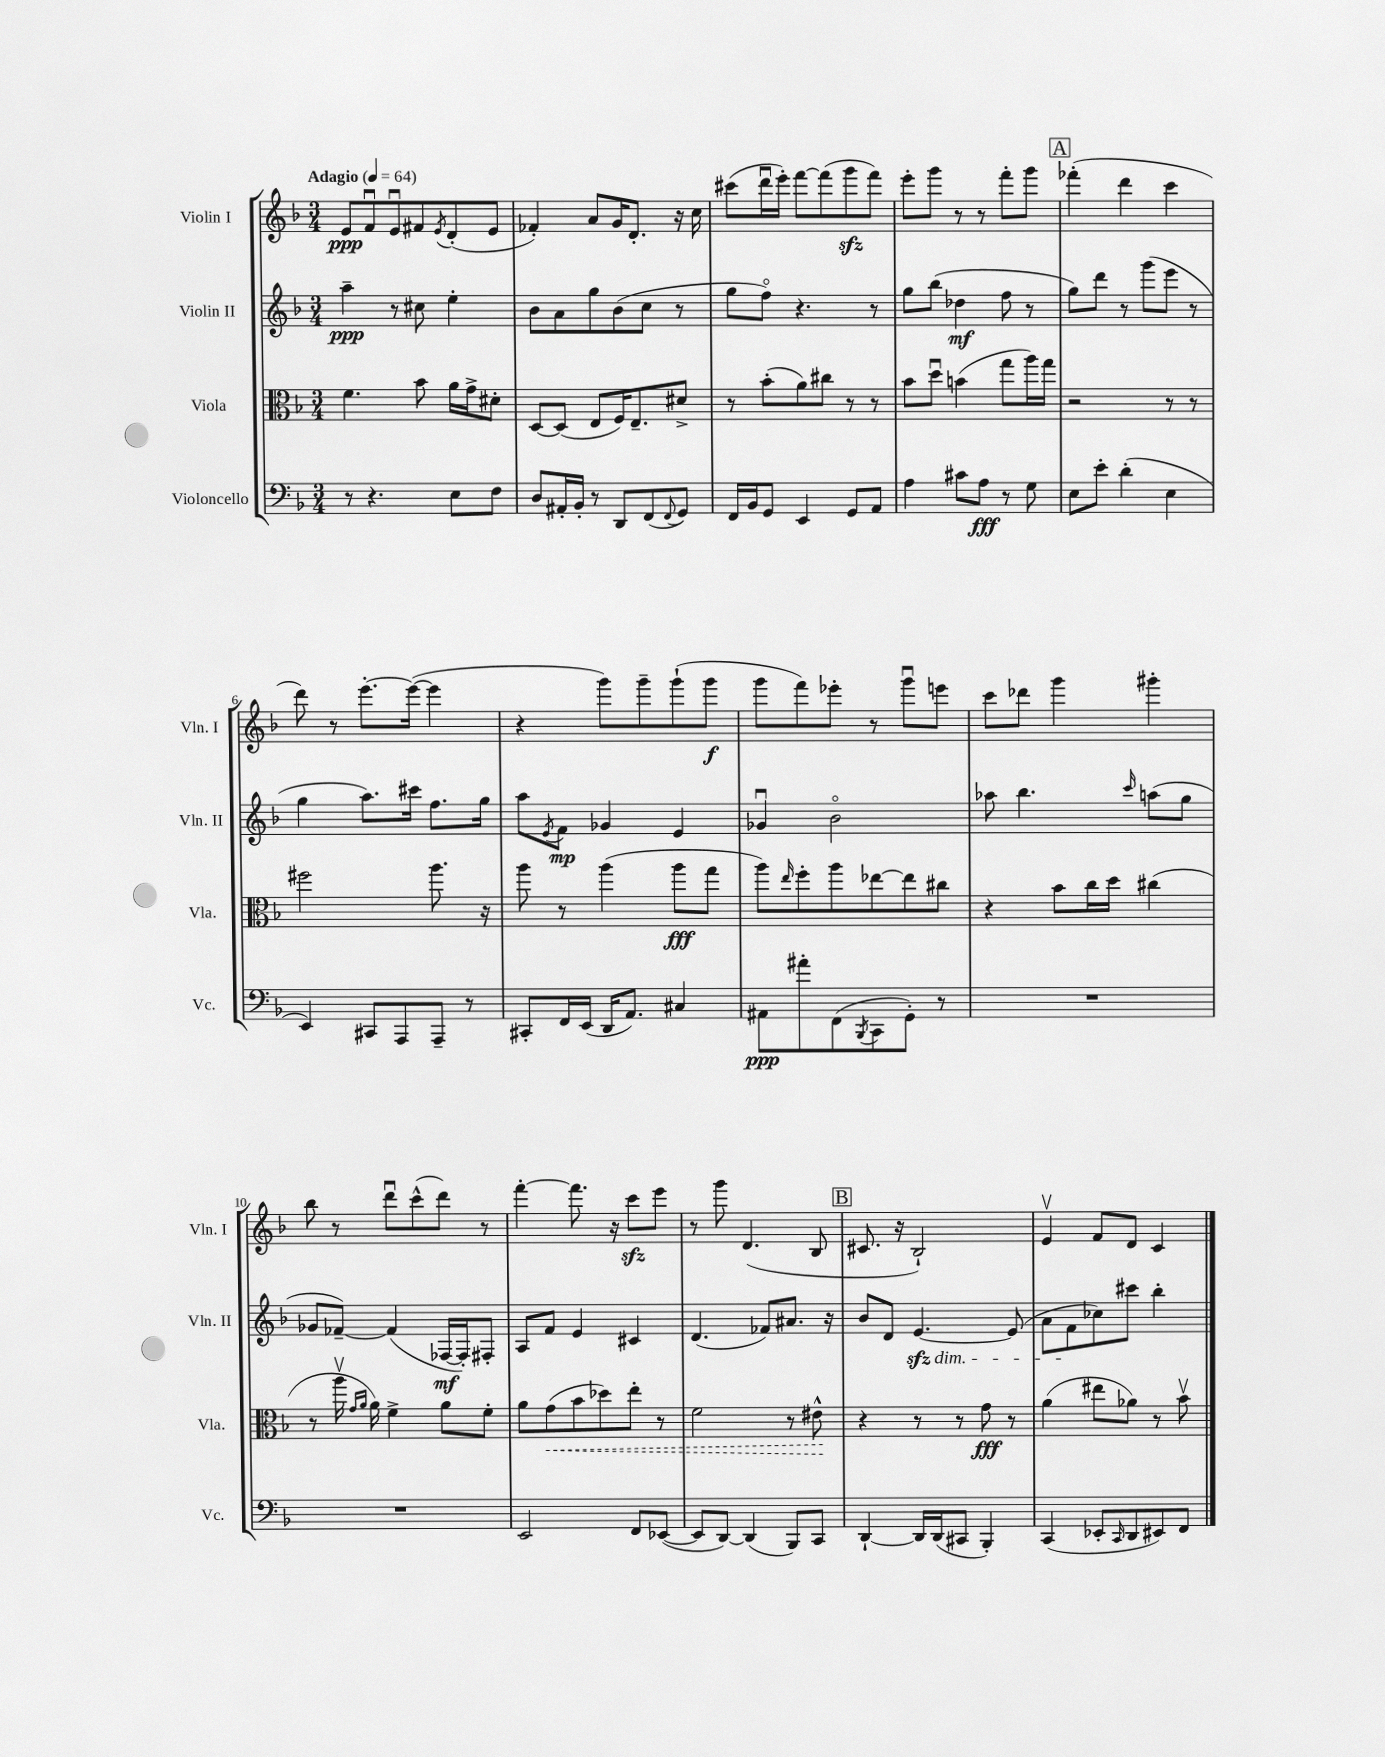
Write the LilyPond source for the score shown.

<<
\new StaffGroup <<
\new Staff = "s0" \with { instrumentName = "Violin I" shortInstrumentName = "Vln. I" } {
    \clef treble \key f \major \numericTimeSignature \time 3/4 \tempo "Adagio" 4 = 64
    e'8\ppp f'8\downbow e'8\downbow fis'8 \acciaccatura { e'8 } d'8-.( e'8 |
    fes'4-.) a'8 g'16 d'8.-. r16 c''16 |
    cis'''8( d'''16\downbow e'''16-.) f'''8~ f'''8( g'''8\sfz f'''8) |
    e'''8-. g'''8 r8 r8 f'''8-. g'''8 |
    \mark \markup { \box "A" } fes'''4-.( d'''4 c'''4 |
    d'''8) r8 e'''8.~-. e'''16~( e'''4 |
    r4 g'''8) g'''8-- g'''8-!( g'''8\f |
    g'''8 f'''8) ees'''8-. r8 g'''8\downbow e'''8 |
    c'''8 des'''8 g'''4 gis'''4-. |
    bes''8 r8 d'''8\downbow c'''8-^( d'''8) r8 |
    f'''4~-. f'''8. r16 c'''8\sfz e'''8 |
    r8 g'''8 d'4.( bes8 |
    \mark \markup { \box "B" } cis'8. r16 bes2-!) |
    e'4\upbow f'8 d'8 c'4 \bar "|." |
}
\new Staff = "s1" \with { instrumentName = "Violin II" shortInstrumentName = "Vln. II" } {
    \clef treble \key f \major \numericTimeSignature \time 3/4
    a''4--\ppp r8 cis''8 e''4-. |
    bes'8 a'8 g''8 bes'8( c''8 r8 |
    g''8 f''8\flageolet) r4. r8 |
    g''8 bes''8( des''4\mf f''8 r8 |
    \mark \markup { \box "A" } g''8) d'''8 r8 g'''8( e'''8 r8 |
    g''4 a''8.) cis'''16 f''8. g''16 |
    a''8 \acciaccatura { e'8 } f'8\mp ges'4 e'4 |
    ges'4\downbow bes'2\flageolet |
    aes''8 bes''4. \grace { c'''16 } a''8( g''8 |
    ges'8 fes'8~--) fes'4( fes16~\mf fes16-.) fis8-. |
    a8 f'8 e'4 cis'4 |
    d'4.( fes'8) ais'8. r16 |
    \mark \markup { \box "B" } bes'8 d'8 e'4.~\sfz\dim e'8( |
    a'8 f'8\! ces''8) cis'''8 bes''4-. \bar "|." |
}
\new Staff = "s2" \with { instrumentName = "Viola" shortInstrumentName = "Vla." } {
    \clef alto \key f \major \numericTimeSignature \time 3/4
    f'4. bes'8 a'16 g'16-> dis'8-. |
    d8~ d8( e8 f16) e8.-- dis'8-> |
    r8 bes'8-.( a'8) cis''8 r8 r8 |
    bes'8 d''8\downbow b'4( g''8 a''16) g''16 |
    \mark \markup { \box "A" } r2 r8 r8 |
    fis''2 a''8. r16 |
    a''8 r8 a''4( a''8\fff g''8 |
    a''8) \grace { e''16 } f''8-. a''8 ees''8~ ees''8 cis''8 |
    r4 bes'8 c''16 d''16 cis''4( |
    r8 a''16\upbow \grace { g'16 a'16 } a'16) f'4-> a'8 f'8-. |
    a'8 \once \override Hairpin.style = #'dashed-line g'8\<( bes'8 des''8) e''8-. r8 |
    f'2 r8 eis'8-^\! |
    \mark \markup { \box "B" } r4 r8 r8 g'8\fff r8 |
    a'4( eis''8 aes'8) r8 bes'8\upbow \bar "|." |
}
\new Staff = "s3" \with { instrumentName = "Violoncello" shortInstrumentName = "Vc." } {
    \clef bass \key f \major \numericTimeSignature \time 3/4
    r8 r4. e8 f8 |
    d8 ais,16-. bes,16-. r8 d,8 f,8( \appoggiatura { f,8 } g,8) |
    f,16 bes,16 g,8 e,4 g,8 a,8 |
    a4 cis'8 a8\fff r8 g8 |
    \mark \markup { \box "A" } e8 e'8-. d'4-.( e4 |
    e,4) cis,8 a,,8 a,,8-- r8 |
    cis,8-. f,16 e,16( d,16 a,8.) cis4 |
    ais,8\ppp ais'8-. f,8( \acciaccatura { bes,,8 } c,8 g,8-.) r8 |
    R2. |
    R2. |
    e,2 f,8 ees,8~( |
    ees,8 d,8~) d,4( bes,,8) c,8 |
    \mark \markup { \box "B" } d,4~-! d,16 d,16( cis,8 bes,,4-.) |
    c,4( ees,8-. \grace { c,16 } d,8 eis,8) f,8 \bar "|." |
}
>>
>>
